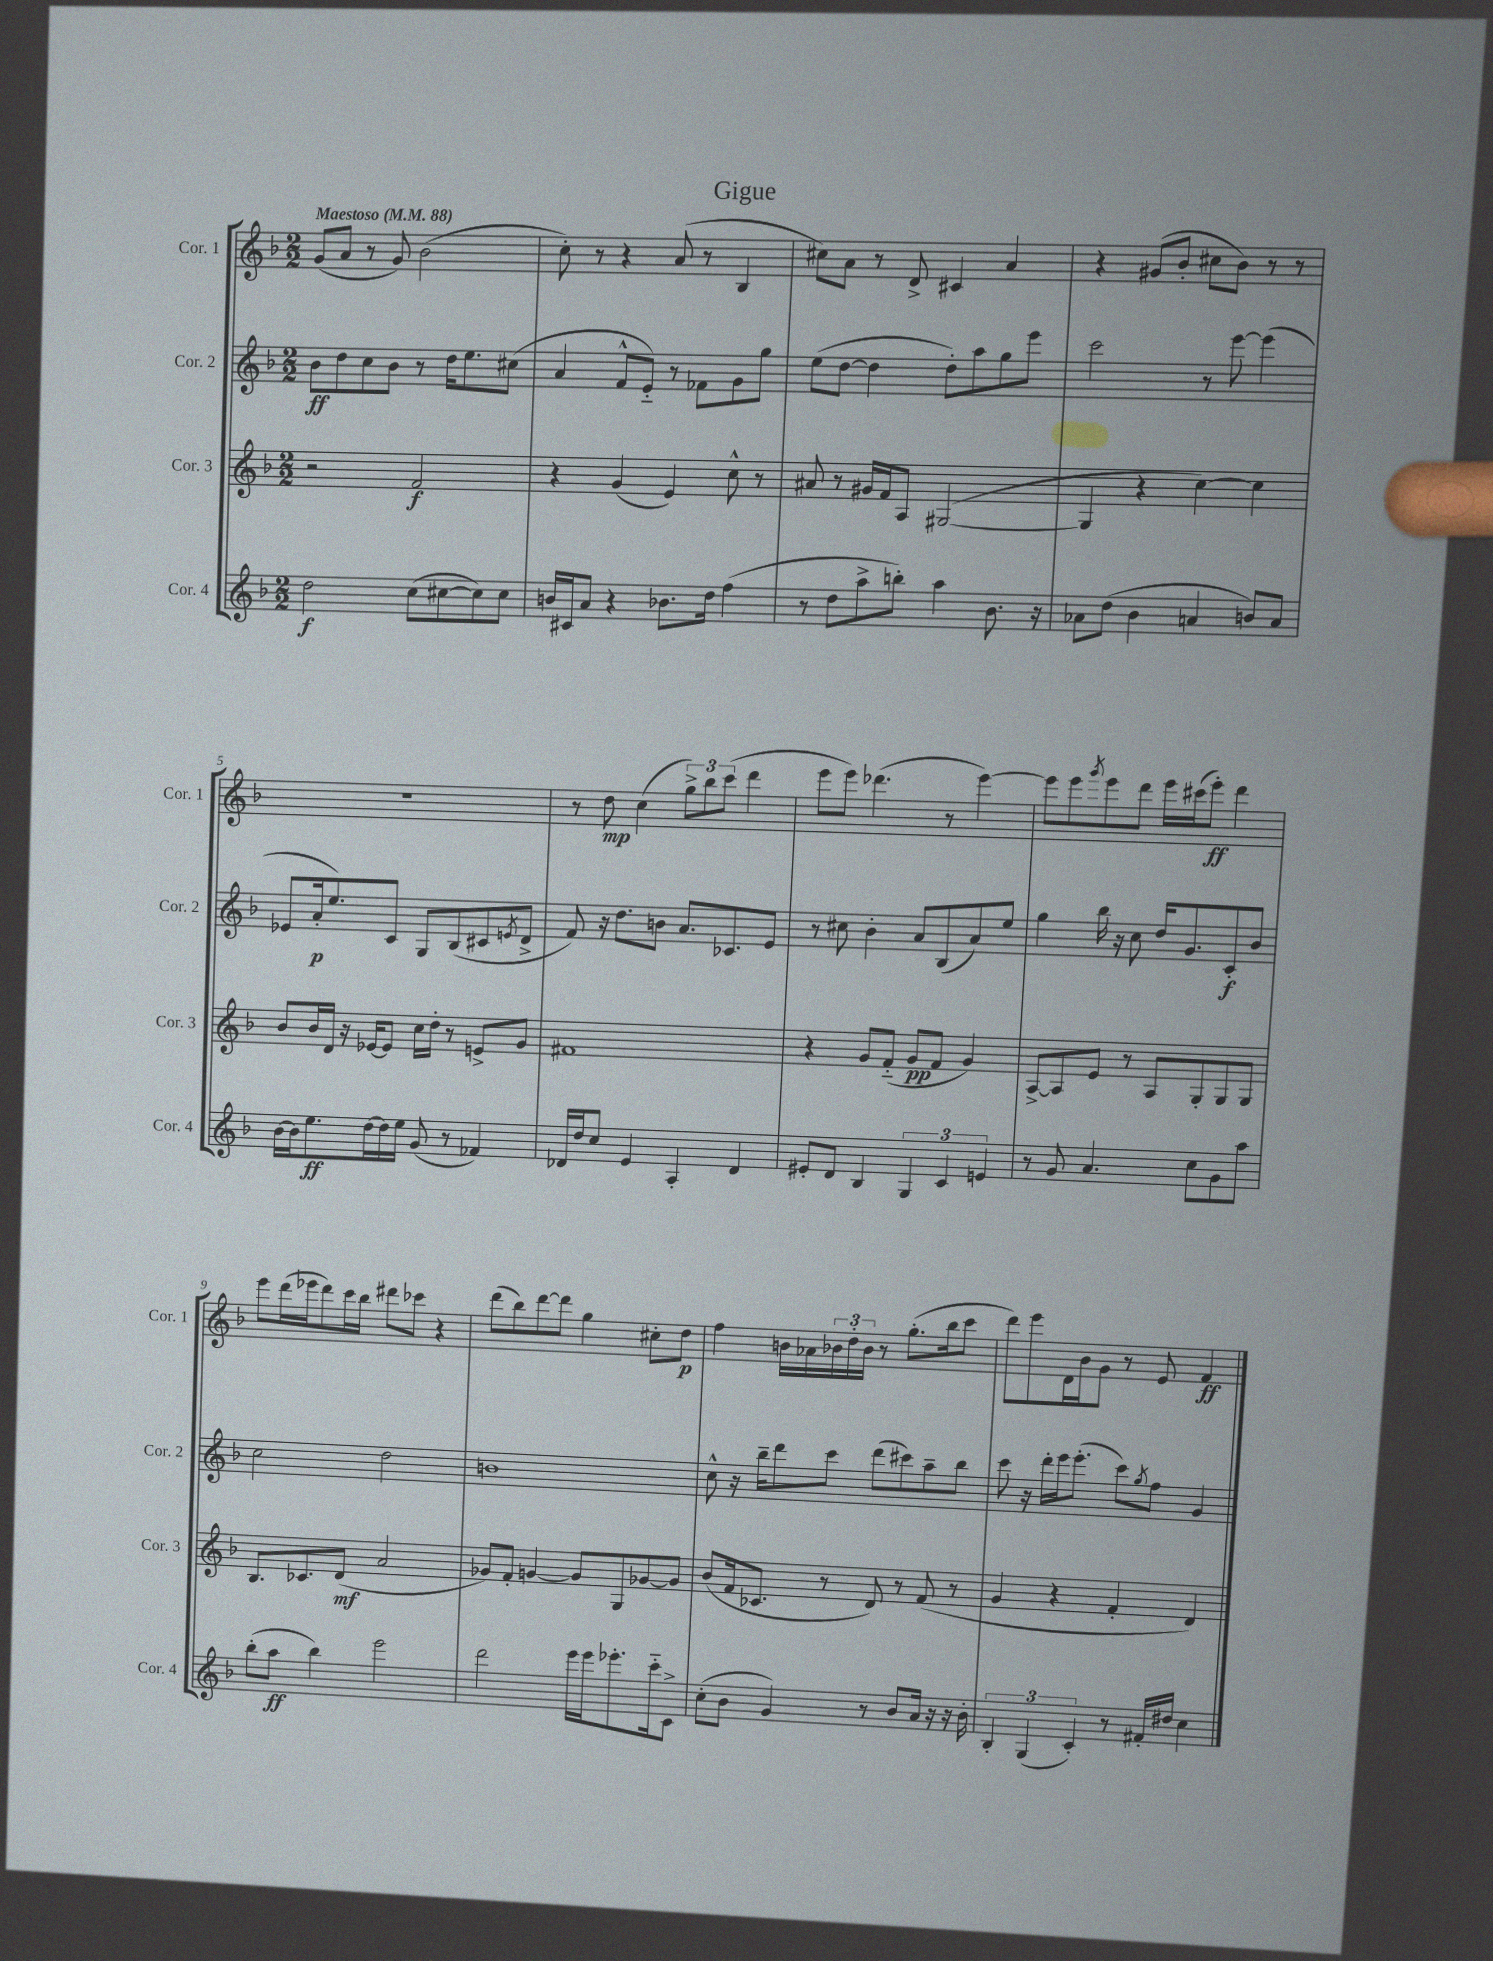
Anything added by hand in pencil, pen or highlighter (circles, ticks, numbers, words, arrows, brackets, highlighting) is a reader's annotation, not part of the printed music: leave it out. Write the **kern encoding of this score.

**kern	**kern	**kern	**kern
*staff4	*staff3	*staff2	*staff1
*clefG2	*clefG2	*clefG2	*clefG2
*k[b-]	*k[b-]	*k[b-]	*k[b-]
*M2/2	*M2/2	*M2/2	*M2/2
*MM88	*MM88	*MM88	*MM88
2dd	2r	8b-	(8g
.	.	8dd	8a
.	.	8cc	8r
.	.	8b-	8g)
(8cc	2f	8r	(2b-
[8cc#	.	16dd	.
.	.	8.ee	.
8cc#])	.	.	.
8cc#	.	(8cc#	.
=	=	=	=
16b	4r	4a	8cc')
16c#	.	.	.
8a	.	.	8r
4r	(4g	8f^^	4r
.	.	8e'~)	.
8.b-	4e)	8r	(8a
.	.	8f-	8r
16dd	.	.	.
(4ff	8cc^^	8g	4B-
.	8r	8gg	.
=	=	=	=
8r	8a#	(8ee	8cc#)
8dd	8r	[8dd	8a
8aa^	16g#	4dd]	8r
.	16f	.	.
8bb')	8A	.	8d^
4aa	([2G#	8dd')	4c#
.	.	8aa	.
8.b-	.	8gg	4a
.	.	8eee	.
16r	.	.	.
=	=	=	=
8a-	4G#]	2ccc	4r
(8dd	.	.	.
4b-	4r	.	(8g#
.	.	.	8b-'
4a	[4cc)	8r	8cc#
.	.	[8eee	8b-)
8b)	4cc]	(4eee]	8r
8a	.	.	8r
=	=	=	=
[16b-	8b-	8e-	1r
16b-]	.	.	.
8.ee	16b-	16a'	.
.	16d	8.ee)	.
.	16r	.	.
[16dd	[16e-	.	.
16dd]	8e-]	8c	.
16ee	.	.	.
(8g	16cc	8G	.
.	16dd'	.	.
8r	8r	(8B-	.
4f-)	8e^	8c#	.
.	.	8qe	.
.	8g	8d^	.
=	=	=	=
16d-	1f#	8f)	8r
16dd	.	.	.
8cc	.	16r	8dd
.	.	8.dd	.
4e	.	.	(4cc
.	.	8b	.
4A'	.	8.a	12gg^)
.	.	.	12bb-
.	.	.	(12ccc
.	.	8.c-	.
4d-	.	.	4ddd
.	.	8e	.
=	=	=	=
8e#'	4r	8r	8eee
8d	.	8cc#	8eee)
4B-	8g	4b-'	(4.ddd-
.	(8f'~	.	.
6G	8g	8a	.
.	8f	(8B-	8r
6c	.	.	.
.	4g)	8a)	[4eee)
6e	.	.	.
.	.	8ee	.
=	=	=	=
8r	[8A^	4gg	8eee]
8g	8A]	.	8eee
.	.	.	8qggg
4.a	8e	16bb-	8eee
.	.	16r	.
.	8r	8cc	8ddd
.	8A	16dd	16eee
.	.	8.g	(16ccc#
8cc	8G'	.	8eee')
8g	8G	8c'	4ddd
8aa	8G	8b-	.
=	=	=	=
(8bb-'	8.B-	2cc	8eee
8aa	.	.	(16ddd
.	8.c-	.	16eee-
4bb-)	.	.	8ddd)
.	(8d	.	16ccc
.	.	.	16bb-
2eee	2a	2dd	8ddd#
.	.	.	8ccc-
.	.	.	4r
=	=	=	=
2ddd	8g-)	1b	(8ddd
.	8f'	.	8bb-)
.	[4g	.	[8ddd
.	.	.	8ddd]
16eee	8g]	.	4gg
16eee	.	.	.
8.eee-'	8G	.	.
.	[8g-	.	8cc#'
16ccc'~	.	.	.
8c^	8g-]	.	8dd
=	=	=	=
(8cc'	(8b-	8cc^^	4ff
8b-	16f	16r	.
.	8.c-	16bb-~	.
4g)	.	8ddd	16b
.	.	.	16a-
.	8r	8ccc	24b-
.	.	.	24dd'
.	.	.	24b-
8r	8d)	(8ddd	8r
8b-	8r	8ccc#)	(8.gg'
16a	(8f	8aa~	.
16r	.	.	16bb-
16r	8r	8bb-	8ccc
16b-'	.	.	.
=	=	=	=
6B-'	4g	8ccc	8ddd)
.	.	16r	8eee
(6G	.	.	.
.	.	16ddd'	.
.	4r	16eee	16d
.	.	(8.eee'	16b-
6c')	.	.	.
.	.	.	8g
8r	4f'	8ccc)	8r
.	.	8qgg	.
16f#'	.	8ff	8e
16dd#	.	.	.
4cc	4d)	4g	4f
==	==	==	==
*-	*-	*-	*-
